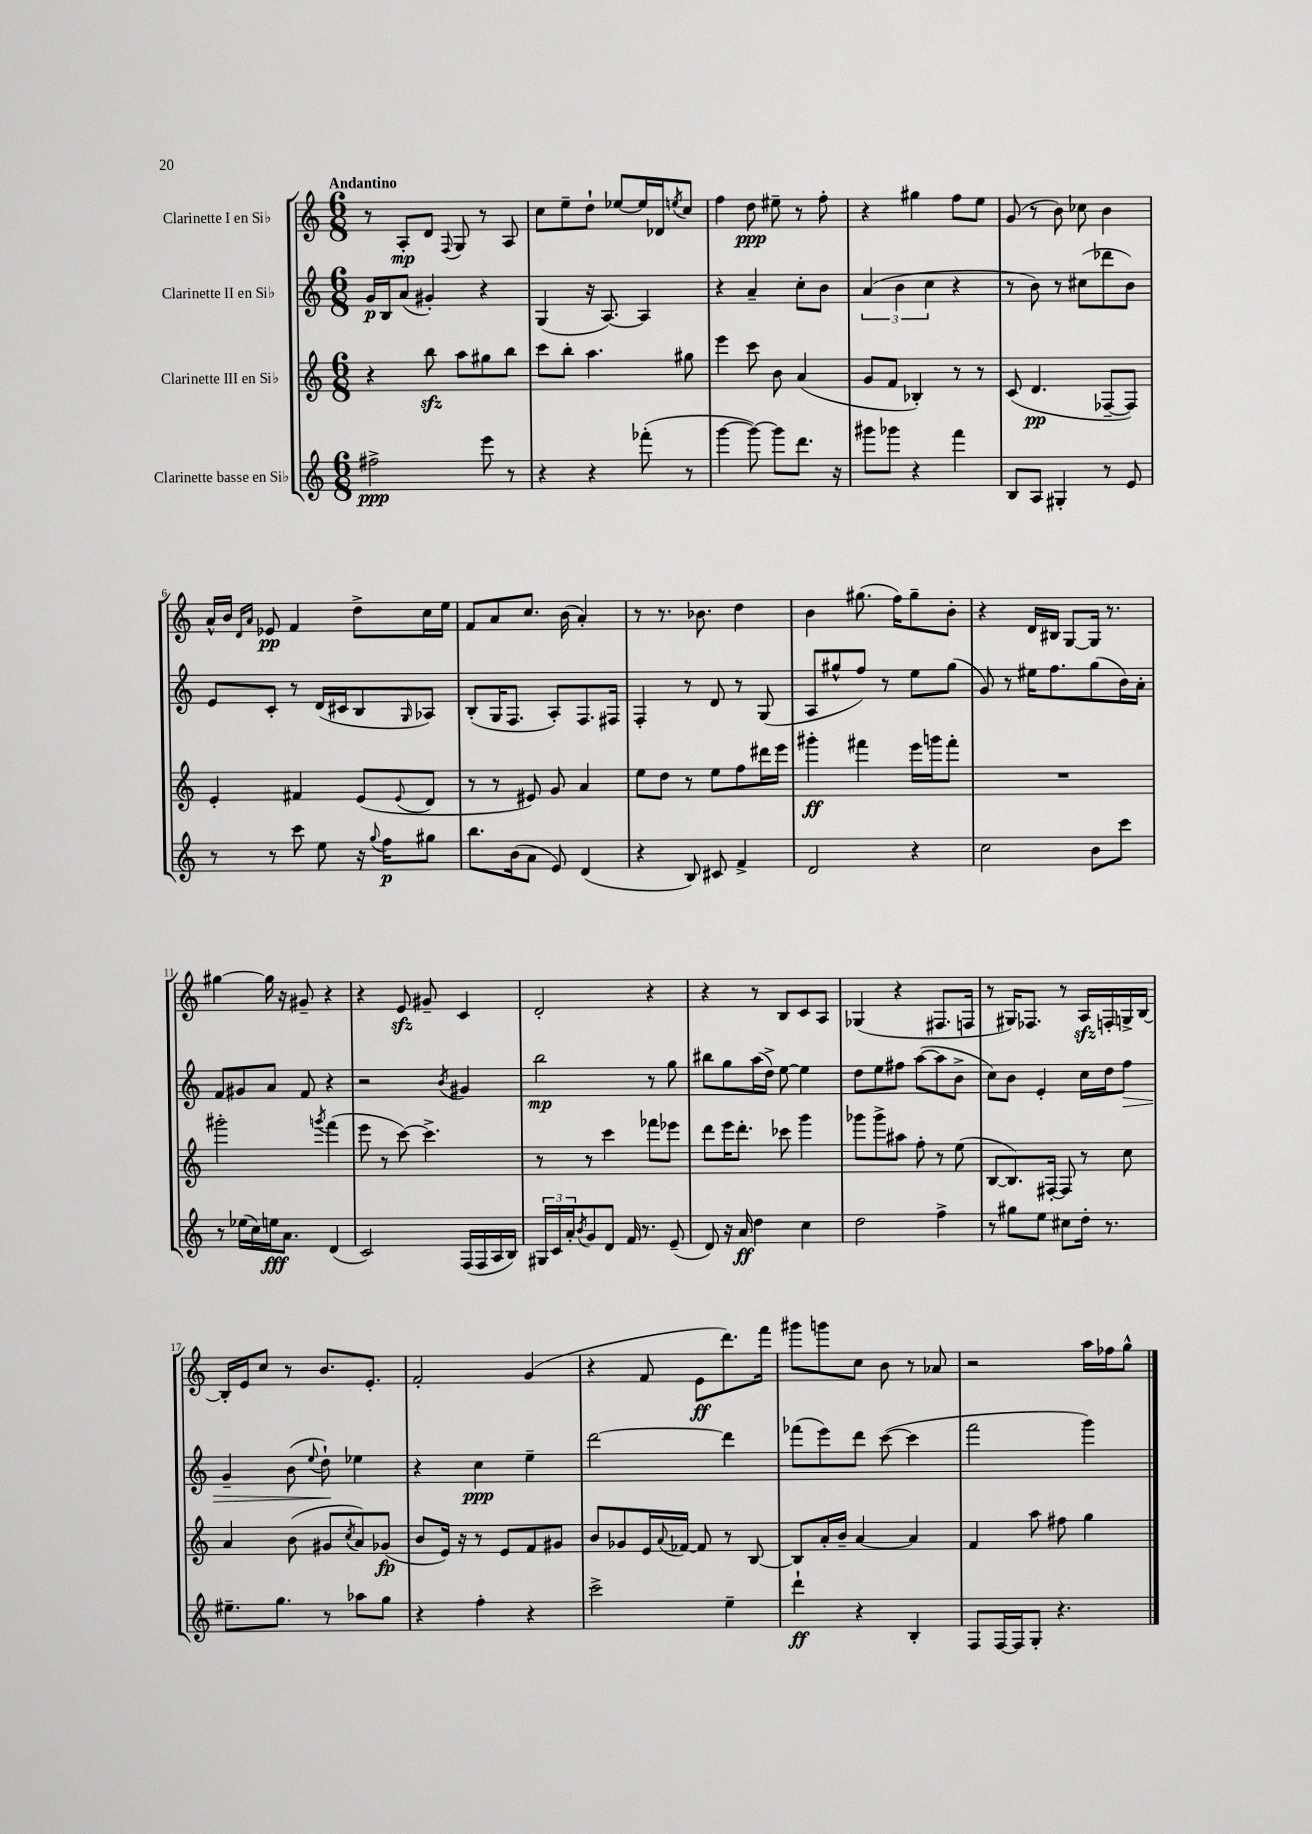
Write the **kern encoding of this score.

**kern	**dynam	**kern	**dynam	**kern	**dynam	**kern	**dynam
*part4	*part4	*part3	*part3	*part2	*part2	*part1	*part1
*staff4	*staff4	*staff3	*staff3	*staff2	*staff2	*staff1	*staff1
*I"Clarinette basse en Si♭	*	*I"Clarinette III en Si♭	*	*I"Clarinette II en Si♭	*	*I"Clarinette I en Si♭	*
*clefG2	*	*clefG2	*	*clefG2	*	*clefG2	*
*k[]	*	*k[]	*	*k[]	*	*k[]	*
*M6/8	*	*M6/8	*	*M6/8	*	*M6/8	*
=1	=1	=1	=1	=1	=1	=1	=1
!	!	!	!	!	!	!LO:TX:a:B:t=Andantino	!
2ff#X^\	ppp	4r	.	16g/LL	p	8r	.
.	.	.	.	16B/J	.	.	.
.	.	.	.	(8a/J	.	8A'/L	mp
.	.	8bbzz\	.	4g#X'/)	.	8d/J	.
.	.	.	.	.	.	8qqF/	.
.	.	8aa\L	.	.	.	8G/	.
8eee\	.	8gg#X\	.	4r	.	8r	.
8r	.	8bb\J	.	.	.	8A/	.
=2	=2	=2	=2	=2	=2	=2	=2
4r	.	8ccc\L	.	(4G/	.	8cc\L	.
.	.	8bb'\J	.	.	.	8ee~\	.
4r	.	4.aa\	.	16r	.	8dd`\J	.
.	.	.	.	[8.A/)	.	.	.
.	.	.	.	.	.	[8ee-X/L	.
(8fff-X'\	.	.	.	4A/]	.	16ee-/L]	.
.	.	.	.	.	.	16d-X/J	.
.	.	.	.	.	.	8qeen/	.
8r	.	8gg#X\	.	.	.	8cc/J	.
=3	=3	=3	=3	=3	=3	=3	=3
[4ggg\	.	4eee\	.	4r	.	4ff\	.
8ggg\_)	.	8ccc\	.	4a~/	.	8dd\	ppp
8ggg\L]	.	8b\	.	.	.	8ee#X~\	.
8.ddd\J	.	(4a/	.	8cc'\L	.	8r	.
.	.	.	.	8b\J	.	8ff'\	.
16r	.	.	.	.	.	.	.
=4	=4	=4	=4	=4	=4	=4	=4
8ggg#X\L	.	8g/L	.	(6a/	.	4r	.
8ggg-X\J	.	8f/J	.	.	.	.	.
.	.	.	.	6b\	.	.	.
4r	.	4B-X'/)	.	.	.	4gg#X\	.
.	.	.	.	6cc\	.	.	.
4fff\	.	8r	.	4r	.	8ff\L	.
.	.	8r	.	.	.	8ee\J	.
=5	=5	=5	=5	=5	=5	=5	=5
8B/L	.	(8c/	.	8r	.	(8g/	.
8A/J	.	4.d/	pp	8b\)	.	8r	.
4G#X'/	.	.	.	8r	.	8b\)	.
.	.	.	.	(8cc#X\L	.	8cc-X\	.
8r	.	[8F-X~/L	.	8ddd-X\	.	4b\	.
8e/	.	8F-/J])	.	8b\J)	.	.	.
!!LO:LB:g=z
=6	=6	=6	=6	=6	=6	=6	=6
8r	.	4e'/	.	8e/L	.	16a^^/LL	.
.	.	.	.	.	.	16b/JJ	.
.	.	.	.	.	.	16qqd/LL	.
.	.	.	.	.	.	16qqa/JJ	.
8r	.	.	.	8c'/J	.	8e-X/	pp
8ccc\	.	4f#X/	.	8r	.	4f/	.
8ee\	.	.	.	(16d/LL	.	.	.
.	.	.	.	16c#X/J	.	.	.
16r	.	(8e/L	.	8B/	.	8dd^\L	.
8qqgg/	.	.	.	.	.	.	.
16ff\KL	p	.	.	.	.	.	.
.	.	8qqe/	.	16qqG/	.	.	.
8gg#X\J	.	8d/J	.	8A-X/J)	.	16cc\L	.
.	.	.	.	.	.	16ee\JJ	.
=7	=7	=7	=7	=7	=7	=7	=7
8.bb\L	.	8r	.	(8B'/L	.	8f/L	.
.	.	8r	.	16G/K	.	8a/	.
(16b\k	.	.	.	8.F/J	.	.	.
8a\J	.	8e#X/)	.	.	.	8.cc/J	.
8e/)	.	8g/	.	8A'/L)	.	.	.
.	.	.	.	.	.	(16b\	.
(4d/	.	4a/	.	8.F/	.	4a'/)	.
.	.	.	.	16F#X/Jk	.	.	.
=8	=8	=8	=8	=8	=8	=8	=8
4r	.	8ee\L	.	4F'/	.	8r	.
.	.	8dd\J	.	.	.	8.r	.
8B/)	.	8r	.	8r	.	.	.
.	.	.	.	.	.	8.b-X\	.
8c#X/	.	8ee\L	.	8d/	.	.	.
4f^/	.	8ff\	.	8r	.	4dd\	.
.	.	16ddd#X\L	.	(8G/	.	.	.
.	.	16eee\JJ	.	.	.	.	.
=9	=9	=9	=9	=9	=9	=9	=9
2d/	.	4ggg#X'\	ff	8A/L	.	4b\	.
.	.	.	.	8gg#X^^/	.	.	.
.	.	4fff#X\	.	8ff/J)	.	(8.gg#X\	.
.	.	.	.	8r	.	.	.
.	.	.	.	.	.	16ff\KL)	.
4r	.	16eee\LL	.	8ee\L	.	8gg#~\	.
.	.	16gggn\J	.	.	.	.	.
.	.	8fff#'\J	.	(8gg#\J	.	8b'\J	.
=10	=10	=10	=10	=10	=10	=10	=10
2cc\	.	2.r	.	8g/)	.	4r	.
.	.	.	.	8r	.	.	.
.	.	.	.	16ee#X\KL	.	16d/LL	.
.	.	.	.	8.ff\	.	16B#X/JJ	.
.	.	.	.	.	.	[8G/L	.
8b\L	.	.	.	(8gg\	.	16G/Jk]	.
.	.	.	.	.	.	8.r	.
8ccc\J	.	.	.	16b\L)	.	.	.
.	.	.	.	16a'\JJ	.	.	.
!!LO:LB:g=z
=11	=11	=11	=11	=11	=11	=11	=11
8r	.	2ggg#X'\	.	8f/L	.	[4gg#X\	.
(16ee-X\LL	.	.	.	8g#X/	.	.	.
16cc\)	.	.	.	.	.	.	.
16een\J	fff	.	.	8a/J	.	16gg#\]	.
8.a\J	.	.	.	.	.	16r	.
.	.	.	.	8f/	.	8g#X~/	.
.	.	8qgggn/	.	.	.	.	.
(4d/	.	(4fff\	.	4r	.	4r	.
=12	=12	=12	=12	=12	=12	=12	=12
2c/)	.	8eee\	.	2r	.	4r	.
.	.	8r	.	.	.	.	.
.	.	[8ccc\)	.	.	.	8ezz/	.
.	.	4.ccc^\]	.	.	.	8g#X~/	.
.	.	.	.	8qb/	.	.	.
(16F/LL	.	.	.	4g#X/	.	4c/	.
16F/	.	.	.	.	.	.	.
16A/	.	.	.	.	.	.	.
16B/JJ)	.	.	.	.	.	.	.
=13	=13	=13	=13	=13	=13	=13	=13
24G#X/LL	.	8r	.	2bb\	mp	2d'/	.
24c/	.	.	.	.	.	.	.
24a'/J	.	.	.	.	.	.	.
8qb/	.	.	.	.	.	.	.
8g/	.	8r	.	.	.	.	.
8d/J	.	4ccc\	.	.	.	.	.
16f/	.	.	.	.	.	.	.
8.r	.	.	.	.	.	.	.
.	.	8fff-X\L	.	8r	.	4r	.
(8e~/	.	8eee-X\J	.	8gg\	.	.	.
=14	=14	=14	=14	=14	=14	=14	=14
8d/)	.	8ddd\L	.	8bb#X\L	.	4r	.
16r	.	16eee\K	.	8gg\	.	.	.
16a/	ff	8.ddd'\J	.	.	.	.	.
4dd\	.	.	.	(16aa\L	.	8r	.
.	.	.	.	16dd^\JJ)	.	.	.
.	.	8ccc-X\	.	[8ee\	.	8B/L	.
4cc\	.	4ggg\	.	4ee\]	.	8c/	.
.	.	.	.	.	.	8A/J	.
=15	=15	=15	=15	=15	=15	=15	=15
2dd\	.	8ggg-X\L	.	8dd\L	.	(4G-X/	.
.	.	8ggg-^\	.	8ee\	.	.	.
.	.	8aa#X\J	.	8ff#X\J	.	4r	.
.	.	8ff'\	.	([8aa\L	.	.	.
4ff^\	.	8r	.	8aa\]	.	8.F#X/L	.
.	.	(8ee\	.	8b^\J	.	.	.
.	.	.	.	.	.	16Fn/Jk	.
=16	=16	=16	=16	=16	=16	=16	=16
8r	.	[8B/L	.	8cc\L)	.	8r	.
8gg#X\L	.	8.B/])	.	8b\J	.	16G#X/KL)	.
.	.	.	.	.	.	8.F-X/J	.
8ee\J	.	.	.	4e'/	.	.	.
.	.	[16F#X'/Jk	.	.	.	.	.
8cc#X\L	.	8F#/]	.	.	.	8r	.
16dd'\Jk	.	8r	.	16cc\LL	.	16Azz/LL	.
8.r	.	.	.	16dd\J	.	16Fn'/	.
!	!	!	!	!	!LO:HP:b	!	!
.	.	8cc\	.	8ff\J	>	16Gn^/	.
.	.	.	.	.	.	[16B/JJ	.
!!LO:LB:g=z
=17	=17	=17	=17	=17	=17	=17	=17
8.ee#X~\L	.	4a/	.	4g~/	.	16B'/LL]	.
.	.	.	.	.	.	16e/J	.
.	.	.	.	.	.	8cc/J	.
8.gg\J	.	.	.	.	.	.	.
.	.	(8b\	.	(8b\	.	8r	.
.	.	.	.	8qqee/	.	.	.
8r	.	8g#X/L	.	8dd`\)	.	8.b/L	.
.	.	8qcc/	.	.	.	.	.
8aa-X\L	.	8a/)	.	4ee-X\	]	.	.
.	.	.	.	.	.	8.e'/J	.
8gg\J	.	(8g-X/J	fp	.	.	.	.
=18	=18	=18	=18	=18	=18	=18	=18
4r	.	8b/L	.	4r	.	2f'/	.
.	.	16e/Jk)	.	.	.	.	.
.	.	16r	.	.	.	.	.
4ff'\	.	8r	.	4cc\	ppp	.	.
.	.	8e/L	.	.	.	.	.
4r	.	8f/	.	4ee~\	.	(4g/	.
.	.	8g#X/J	.	.	.	.	.
=19	=19	=19	=19	=19	=19	=19	=19
2ccc^\	.	8b/L	.	[2ddd\	.	4r	.
.	.	8g-X/	.	.	.	.	.
.	.	16e/L	.	.	.	8f/	.
.	.	8qqa/	.	.	.	.	.
.	.	[16f-X/JJ	.	.	.	.	.
.	.	8f-/]	.	.	.	8e\L	ff
4ee~\	.	8r	.	4ddd\]	.	8.ddd\)	.
.	.	[8B/	.	.	.	.	.
.	.	.	.	.	.	16fff\Jk	.
=20	=20	=20	=20	=20	=20	=20	=20
4ddd`\	ff	8B/L]	.	(8fff-X\L	.	8ggg#X\L	.
.	.	16a'/L	.	8eee\)	.	8gggn\	.
.	.	16b~/JJ	.	.	.	.	.
4r	.	[4a/	.	8ddd\J	.	8cc\J	.
.	.	.	.	([8ccc\	.	8b\	.
4B'/	.	4a/]	.	4ccc\]	.	8r	.
.	.	.	.	.	.	8a-X/	.
=21	=21	=21	=21	=21	=21	=21	=21
8F/L	.	4f/	.	2fff\	.	2r	.
[16F/L	.	.	.	.	.	.	.
16F/J]	.	.	.	.	.	.	.
8G'/J	.	8aa\	.	.	.	.	.
4.r	.	8ff#X\	.	.	.	.	.
.	.	4gg\	.	4ggg\)	.	16aa\LL	.
.	.	.	.	.	.	16ff-X\J	.
.	.	.	.	.	.	8gg^^\J	.
==	==	==	==	==	==	==	==
*-	*-	*-	*-	*-	*-	*-	*-
